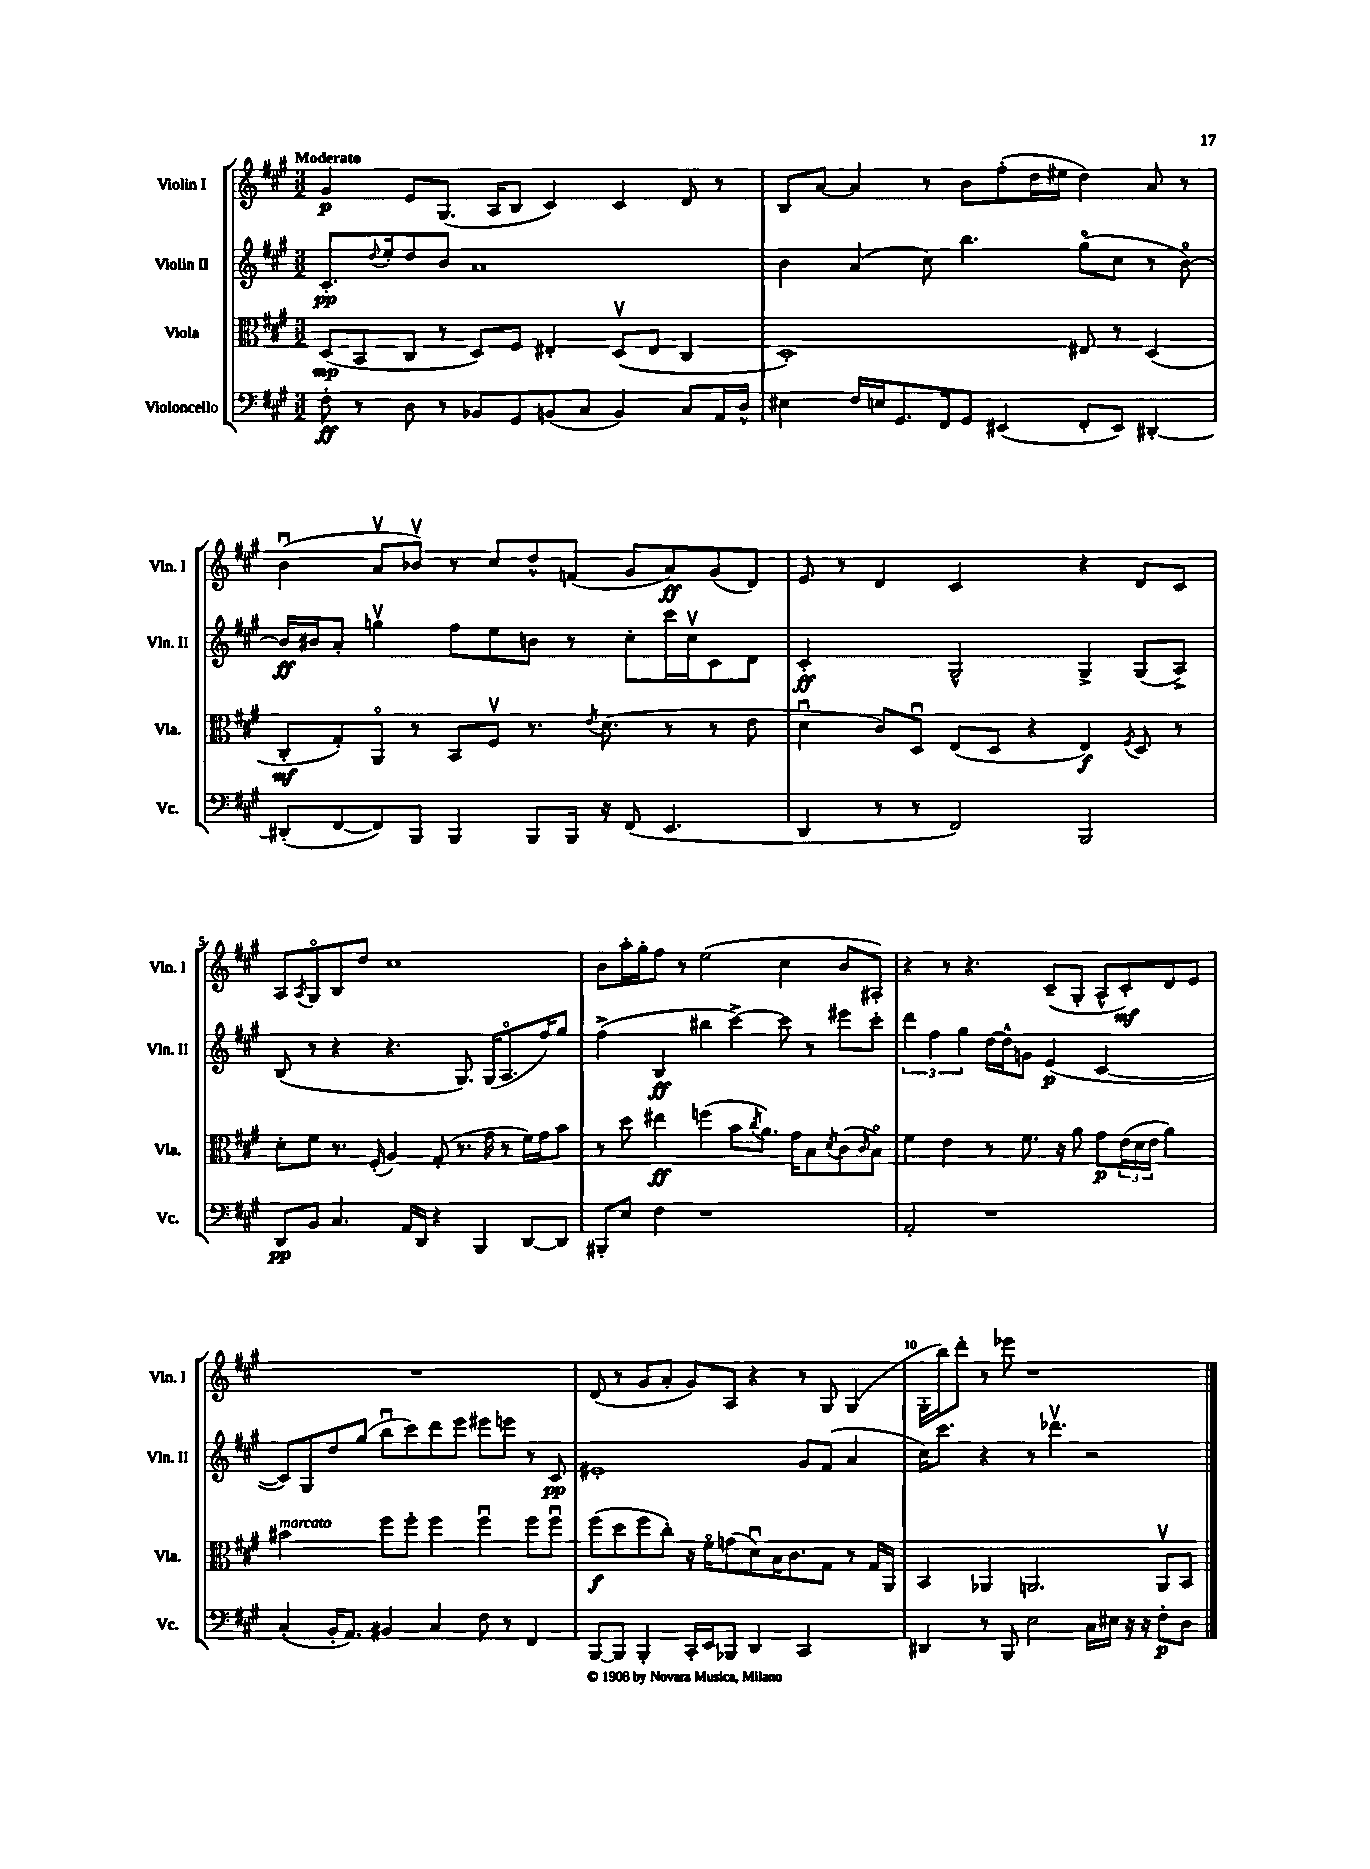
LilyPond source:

<<
\new StaffGroup <<
\new Staff = "s0" \with { instrumentName = "Violin I" shortInstrumentName = "Vln. I" } {
    \clef treble \key a \major \numericTimeSignature \time 3/2 \tempo "Moderato"
    gis'4\p e'8 gis8.( a16 b8 cis'4) cis'4 d'8 r8 |
    b8 a'8~ a'4 r8 b'8 fis''8-.( d''16 eis''16 d''4) a'8 r8 |
    b'4\downbow( a'8\upbow bes'8\upbow) r8 cis''8 d''8-^ f'8( gis'8 a'8\ff) gis'8( d'8) |
    e'8 r8 d'4 cis'2 r4 d'8 cis'8 |
    a8 \acciaccatura { a8 } gis8\flageolet b8 d''8 cis''1 |
    b'8 a''16-. gis''16-. fis''8 r8 e''2( cis''4 b'8 ais8-.) |
    r4 r8 r4. cis'8--( gis8-. a8-^ cis'8-.\mf) d'8 e'8 |
    R1. |
    d'8( r8 gis'8 a'8-. gis'8) a8 r4 r8 gis8 gis4( |
    gis16-. b''16) d'''8-. r8 ees'''8 r1 \bar "|." |
}
\new Staff = "s1" \with { instrumentName = "Violin II" shortInstrumentName = "Vln. II" } {
    \clef treble \key a \major \numericTimeSignature \time 3/2
    cis'8.-.\pp \appoggiatura { d''8 } e''16-. d''8 b'8 a'1 |
    b'4 a'4( cis''8) b''4. gis''8\flageolet( cis''8 r8 b'8~\flageolet) |
    b'16\ff bis'16 a'8-. g''4\upbow fis''8 e''8 b'8 r8 cis''8-. cis'''16 cis''16\upbow cis'8 d'8 |
    cis'2-.\ff gis2-^ gis4-> gis8( a8->) |
    b8( r8 r4 r4. gis8.) gis16( a8.\flageolet fis''16) gis''8 |
    fis''4->( b4\ff bis''4 cis'''4~->) cis'''8 r8 eis'''8 cis'''8-. |
    \tuplet 3/2 { d'''4 fis''4 gis''4 } d''16~ d''16-^ g'8 e'4\p( cis'2~ |
    cis'8) gis8 d''8 gis''8( b''8\downbow cis'''8) d'''8 e'''8 eis'''8 e'''8 r8 cis'8\pp |
    eis'1-. gis'8 fis'8( a'4 |
    cis''16) cis'''8. r4 r8 des'''4.\upbow r2 \bar "|." |
}
\new Staff = "s2" \with { instrumentName = "Viola" shortInstrumentName = "Vla." } {
    \clef alto \key a \major \numericTimeSignature \time 3/2
    d8\mp( b,8 cis8 r8 d8) fis8 eis4-. d8\upbow( eis8 cis4 |
    d1-.) eis8 r8 d4( |
    cis8-.\mf gis8-.) a,8\flageolet r8 b,8 fis8\upbow r8. \acciaccatura { e'8 } d'8.( r8 r8 e'8 |
    d'4\downbow cis'8) d8\downbow e8( d8 r4 e4\f) \acciaccatura { fis8 } d8 r8 |
    d'8-. fis'8 r8. fis16-.( a4) gis8-.( r8. gis'16 r8 fis'16) gis'16 b'8 |
    r8 d''8 eis''4\ff f''4( b'8 \acciaccatura { cis''8 } a'8.) gis'16 b8 \acciaccatura { d'8 } cis'8( \grace { cis'16 } b8\flageolet) |
    fis'4 e'4 r8 fis'8. r16 a'8 gis'8\p \tuplet 3/2 { e'16( d'16 e'16 } a'4) |
    bis'2^\markup { \italic "marcato" } fis''8 fis''8-. fis''4 fis''4\downbow fis''8 fis''8\downbow |
    fis''8\f( d''8 fis''8 cis''8-.) r16 fis'16\flageolet g'8( d'8\downbow) b16 cis'8. gis8 r8 gis16 a,16 |
    b,4 aes,4 a,2. a,8\upbow b,8 \bar "|." |
}
\new Staff = "s3" \with { instrumentName = "Violoncello" shortInstrumentName = "Vc." } {
    \clef bass \key a \major \numericTimeSignature \time 3/2
    fis8-.\ff r8 d8 r8 bes,8 gis,8 b,8( cis8 b,4) cis8 a,16 d16-^ |
    eis4 fis16 e16 gis,8. fis,16 gis,8 eis,4( fis,8-. eis,8) dis,4~-. |
    dis,8-.( fis,8~ fis,8) b,,8 b,,4 b,,8 b,,16 r16 fis,8( e,4. |
    d,4 r8 r8 fis,2) b,,2 |
    d,8\pp b,8 cis4. a,16 d,16 r4 b,,4 d,8~ d,8 |
    bis,,8-. e8 fis4 r1 |
    a,2-. r1 |
    cis4-.( b,16-. a,8.) bis,4 cis4 fis8 r8 fis,4 |
    b,,8~ b,,8 b,,4-. cis,16-. e,16 bes,,8 d,4 cis,2 |
    dis,4 r8 b,,8 e2 cis16 eis16 r16 r16 fis8-.\p d8 \bar "|." |
}
>>
>>
\layout { \context { \Score \override BarNumber.break-visibility = ##(#f #t #t) barNumberVisibility = #(every-nth-bar-number-visible 5) } }
